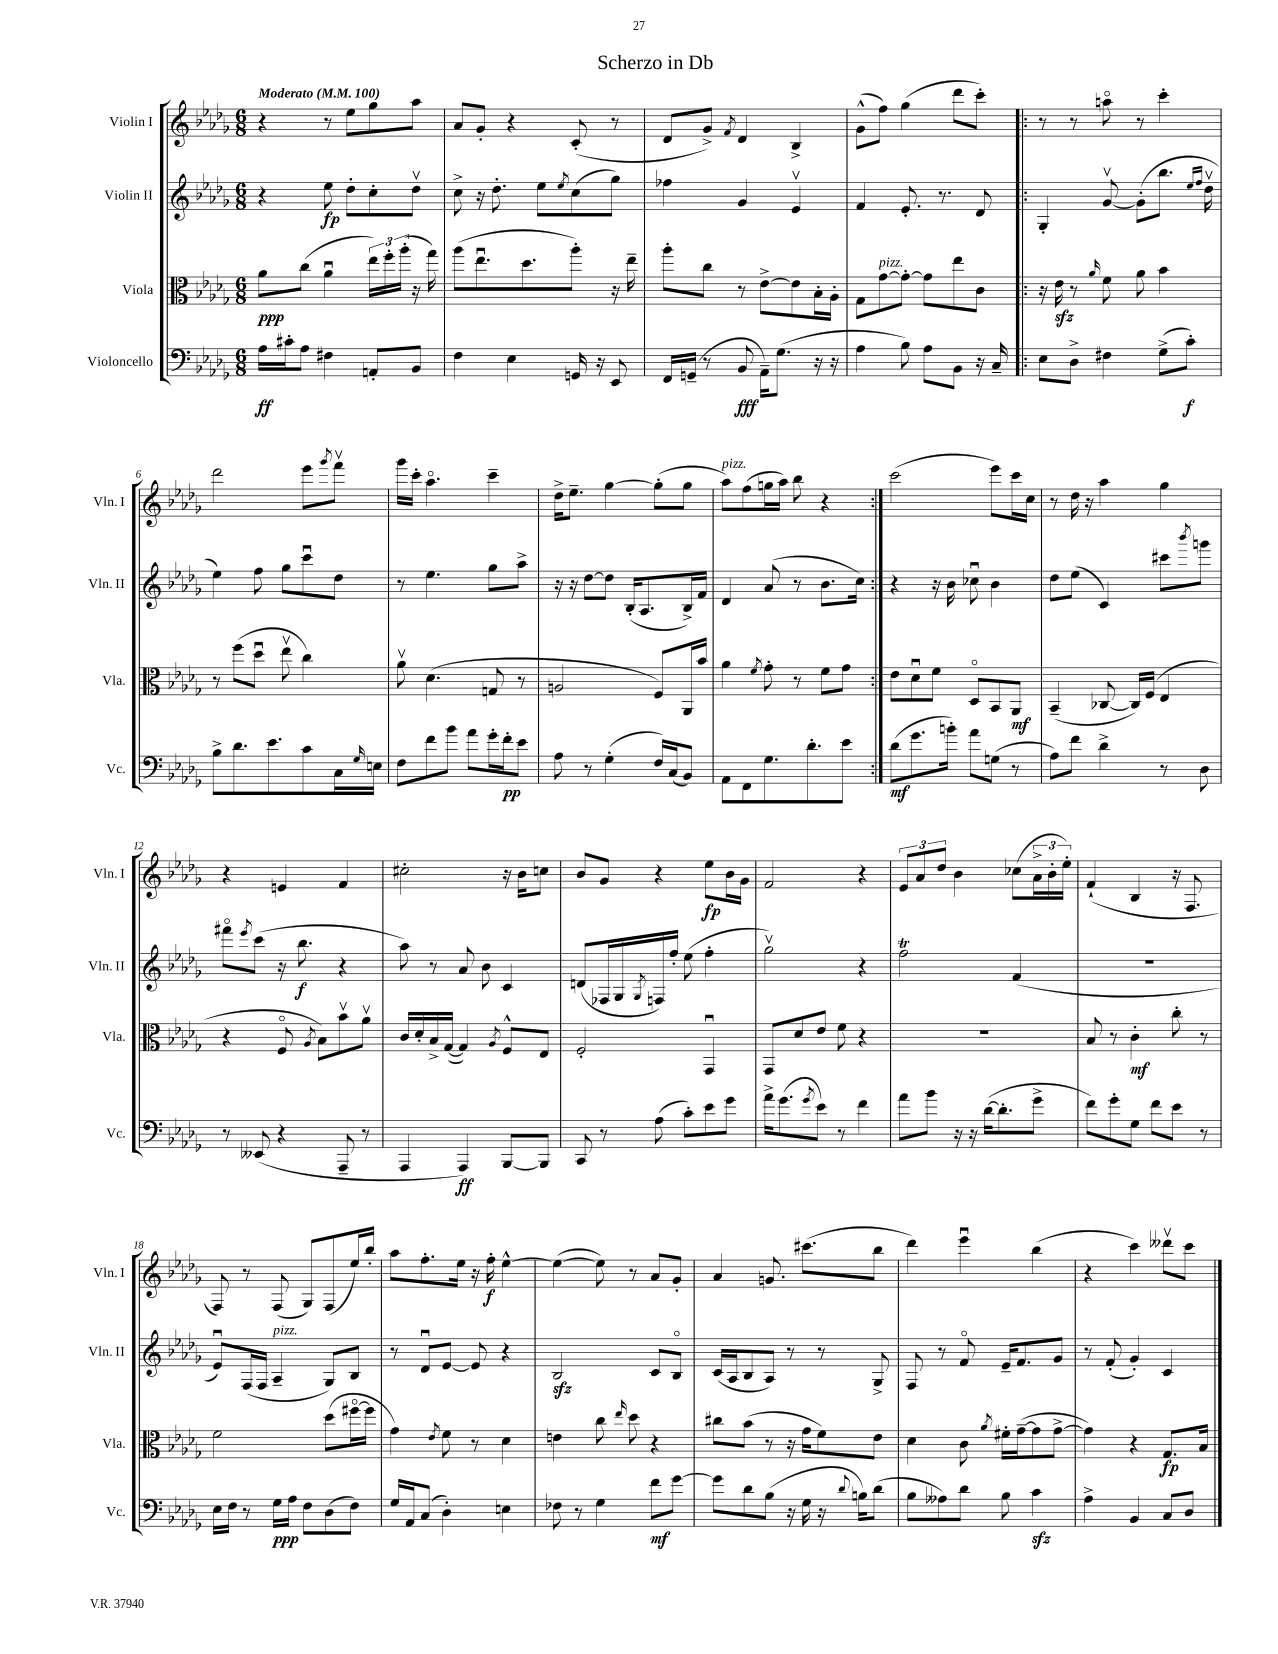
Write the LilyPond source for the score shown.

\header { title = "Scherzo in Db" }
<<
\new StaffGroup <<
\new Staff = "s0" \with { instrumentName = "Violin I" shortInstrumentName = "Vln. I" } {
    \clef treble \key des \major \numericTimeSignature \time 6/8 \tempo "Moderato" 4 = 100
    r4 r8 ees''8 ges''8 aes''8 |
    aes'8 ges'8-. r4 c'8-.( r8 |
    des'8 ges'8->) \acciaccatura { f'8 } des'4 bes4-> |
    ges'8-^( f''8) ges''4( des'''8 c'''8-.) |
    \repeat volta 2 { r8 r8 a''8\flageolet r8 c'''4-. |
    des'''2 ees'''8 \acciaccatura { ges'''8 } f'''8\upbow |
    ges'''16 c'''16-. aes''4.\flageolet c'''4-- |
    des''16-> ees''8.-- ges''4~ ges''8-.( ges''8 |
    aes''8^\markup { \italic "pizz." }) f''8( g''16 aes''16) bes''8 r4 | }
    c'''2( ees'''8) c'''16 c''16 |
    r8 des''16 r16 aes''4 ges''4 |
    r4 e'4 f'4 |
    cis''2-. r16 bes'16 c''8 |
    bes'8 ges'8 r4 ees''8\fp bes'16 ges'16 |
    f'2 r4 |
    \tuplet 3/2 { ees'8 aes'8 des''8 } bes'4 ces''8( \tuplet 3/2 { aes'16-> bes'16-. ees''16-.) } |
    f'4-!( bes4 r16 f8. |
    f8) r8 f8( ges8) f8( ees''16) bes''16-. |
    aes''8 f''8.-. ees''16 r16 f''16-.\f ees''4~-^ |
    ees''4~( ees''8) r8 aes'8 ges'8-. |
    aes'4 g'8. cis'''8.( bes''8 |
    des'''4) ees'''4\downbow bes''4( |
    r4 c'''4) deses'''8\upbow c'''8 \bar "|." |
}
\new Staff = "s1" \with { instrumentName = "Violin II" shortInstrumentName = "Vln. II" } {
    \clef treble \key des \major \numericTimeSignature \time 6/8
    r4 ees''8\fp des''8-. c''8-. des''8\upbow |
    c''8-> r16 des''8.-. ees''8 \acciaccatura { ees''8 } c''8( ges''8) |
    fes''4 ges'4 ees'4\upbow |
    f'4 ees'8.-. r8. des'8 |
    \repeat volta 2 { ges4-. ges'8~\upbow ges'8-.( bes''8. \grace { ees''16 f''16 } des''16\upbow |
    ees''4) f''8 ges''8 c'''8\downbow des''8 |
    r8 ees''4. ges''8 aes''8-> |
    r16 r16 des''8~ des''8 bes16-.( aes8. bes16->) f'16 |
    des'4 aes'8( r8 bes'8. c''16) | }
    r4 r16 bes'16 ces''8\downbow bes'4 |
    des''8 ees''8( c'4) cis'''8 \acciaccatura { bes'''8 } g'''8 |
    fis'''8\flageolet \acciaccatura { ees'''8 } c'''8( r16 bes''8.\f r4 |
    aes''8) r8 aes'8 bes'8 c'4 |
    d'8( fes16 ges16 \acciaccatura { ges8 } f16) f''16-. ees''8( f''4-. |
    ges''2\upbow) r4 |
    f''2\trill f'4( |
    R2. |
    ees'8\downbow) f16( f16 aes4--^\markup { \italic "pizz." } ges8) bes8 |
    r8 des'8\downbow ees'8~ ees'8 r4 |
    bes2\sfz c'8 bes8\flageolet |
    c'16( aes16 bes8 aes8) r8 r8 ges8-> |
    f8 r8 f'8\flageolet ees'16-- f'8. ges'8 |
    r8 f'8-.( ges'4-.) c'4 \bar "|." |
}
\new Staff = "s2" \with { instrumentName = "Viola" shortInstrumentName = "Vla." } {
    \clef alto \key des \major \numericTimeSignature \time 6/8
    aes'8\ppp c''8( aes'4\downbow \tuplet 3/2 { ees''16) f''16-. aes''16-.( } r16 ges''16) |
    aes''8( ees''8.\downbow des''8. aes''8-.) r16 ees''16-- |
    aes''8-. c''8 r8 ees'8~-> ees'8 bes16-. aes16-. |
    ges8 ges'8~^\markup { \italic "pizz." } ges'8~-. ges'8 ees''8 c'8 |
    \repeat volta 2 { r16 ees'16\sfz r8 \grace { aes'16 } f'8 aes'8 bes'4 |
    r8 f''8( des''8\downbow ees''8\upbow c''4) |
    aes'8\upbow des'4.( g8 r8 |
    a2 f8) aes,16 bes'16 |
    aes'4 \acciaccatura { f'8 } ges'8-. r8 f'8 ges'8 | }
    ees'8 des'8\downbow f'8 des8\flageolet bes,8 aes,8\mf |
    bes,4--( ces8~ ces16) f16( ees4 |
    r4 f8\flageolet \acciaccatura { aes8 } bes8) bes'8\upbow aes'8\upbow |
    c'16 des'16-. bes16-> ges16~( ges4) \acciaccatura { aes8 } f8-^ ees8 |
    f2-. ges,4\downbow |
    ges,8 des'8 ees'8 f'8 r4 |
    R2. |
    bes8 r8 c'4-.\mf c''8-. r8 |
    f'2 des''8( fis''16~\flageolet fis''16 |
    ges'4) \acciaccatura { ees'8 } f'8 r8 des'4 |
    e'4 c''8 \grace { ees''16 } des''8 r4 |
    cis''8 bes'8( r8 r16 ges'16 f'8) ees'8 |
    des'4 c'8 \acciaccatura { aes'8 } fis'16-. ges'16~--( ges'8 ges'8~-> |
    ges'4) r4 ges8.\fp bes16 \bar "|." |
}
\new Staff = "s3" \with { instrumentName = "Violoncello" shortInstrumentName = "Vc." } {
    \clef bass \key des \major \numericTimeSignature \time 6/8
    aes16\ff cis'16-. aes8 fis4 a,8-. bes,8 |
    f4 ees4 g,16 r16 ees,8 |
    f,16 g,16--( r8 bes,8\fff aes,16--) ges8.( r16 r16 |
    aes4 bes8) aes8 bes,8 r16 c16-- |
    \repeat volta 2 { ees8 des8-> fis4 ges8->( c'8-.\f) |
    bes8-> des'8. ees'8. c'8 c16 \grace { ges16 } e16 |
    f8 f'8 bes'8 aes'8 ges'16-. f'16-.\pp ees'8 |
    aes8 r8 ges4-.( f16) c16( bes,8) |
    aes,8 f,8 ges8. des'8.-. ees'8 | }
    des'8\mf( ges'8. b'16-.) aes'8 g8( r8 |
    aes8) f'8 des'4-> r8 des8 |
    r8 eeses,8( r4 aes,,8-- r8 |
    aes,,4 aes,,4\ff) bes,,8~ bes,,8 |
    c,8 r8 aes8( c'8-.) ees'8 ges'8 |
    aes'16-> ges'8.( \acciaccatura { ges'8 } ees'8) r8 f'4 |
    aes'8 bes'8 r16 r16 des'16~( des'8.-. ges'8-> |
    f'8) ges'8-. ges8 f'8 ees'8 r8 |
    ees16 f16 r8 ges16\ppp aes16 f8 des8( f8) |
    ges16 aes,16 c8( des4-.) e4 |
    fes8 r8 ges4 f'8\mf ges'8~ |
    ges'8 des'8 bes8( r16 ges16 r16 \appoggiatura { des'8 } b16) des'8( |
    bes8 aeses8) des'8 bes8 c'4\sfz |
    aes4-> bes,4 c8 des8 \bar "|." |
}
>>
>>
